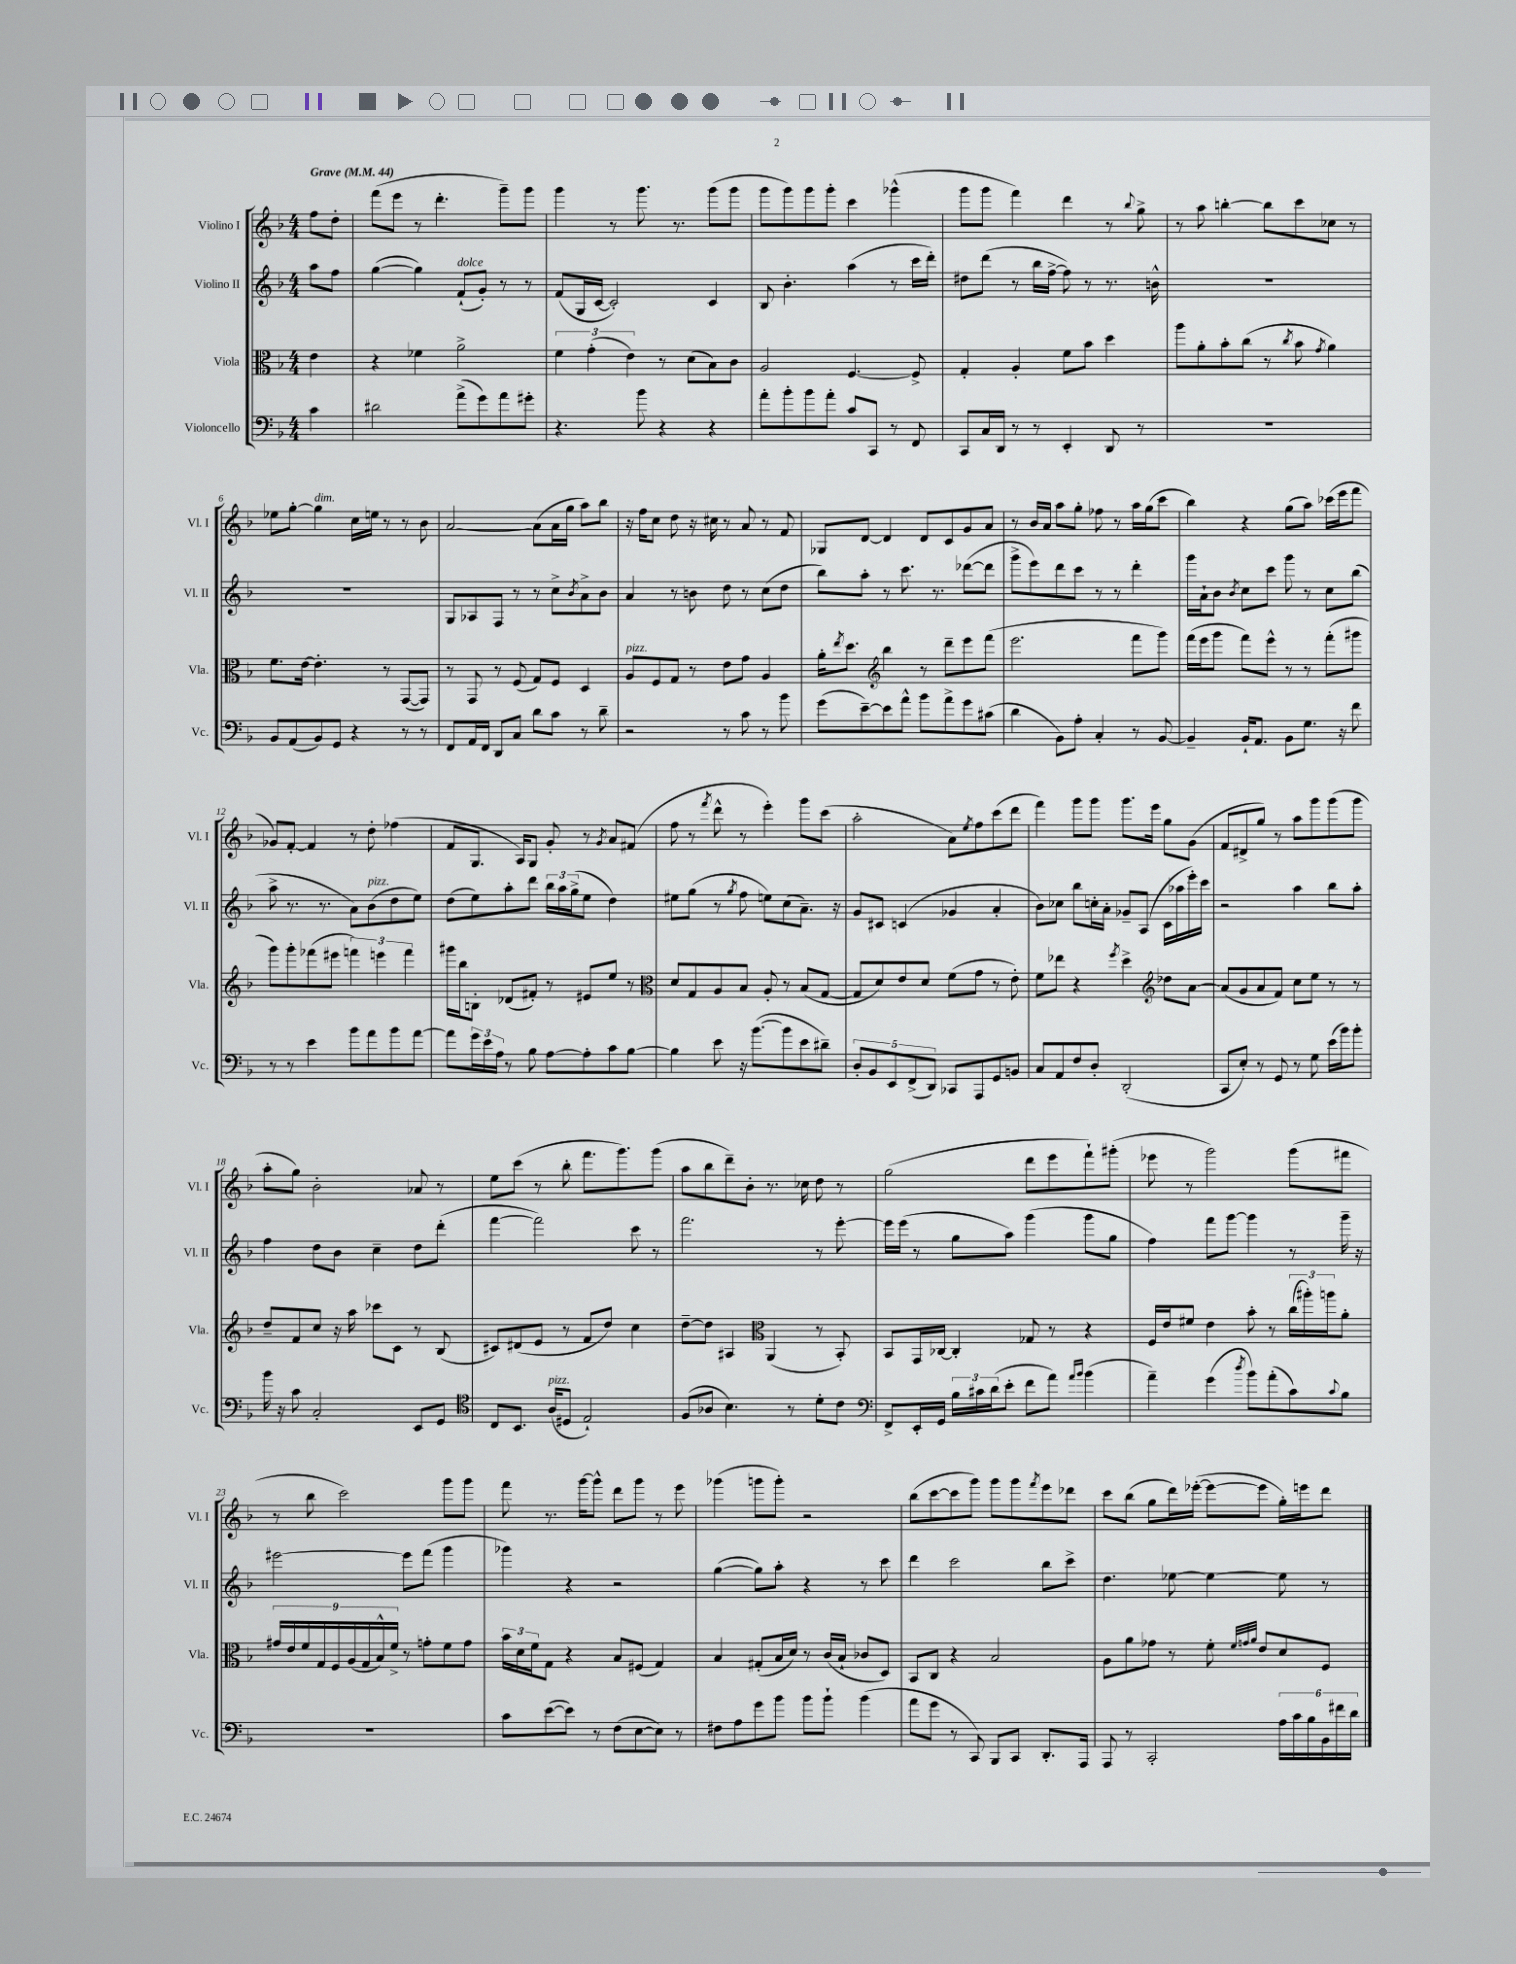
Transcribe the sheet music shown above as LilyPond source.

<<
\new StaffGroup <<
\new Staff = "s0" \with { instrumentName = "Violino I" shortInstrumentName = "Vl. I" } {
    \clef treble \key f \major \numericTimeSignature \time 4/4 \partial 4 \tempo "Grave" 4 = 44
    f''8 d''8-. |
    f'''8( e'''8 r8 d'''4.-. g'''8--) g'''8 |
    g'''4 r8 g'''8. r8. g'''8( g'''8 |
    g'''8 g'''8) g'''8 g'''8-. c'''4 ges'''4-^( |
    g'''8 g'''8 f'''4) d'''4 r8 \appoggiatura { bes''8 } g''8-> |
    r8 a''8 b''4~-. b''8 c'''8 ces''8 r8 |
    ees''8 g''8~-. g''4^\markup { \italic "dim." } c''16 e''16 r8 r8 bes'8 |
    a'2~ a'8( a'16 g''16 a''8) bes''8 |
    r16 f''16 c''8 d''8 r16 cis''16 r8 a'8 r8 f'8 |
    ges8 d'8~ d'4 d'8 c'8 g'8 a'8 |
    r8 bes'16 a'16 a''8 g''8-. fes''8 r8 a''16 g''16( c'''8 |
    bes''4) r4 g''8( a''8) ces'''16( e'''16 f'''8 |
    ges'8) f'8~-. f'4 r8 d''8-. fes''4( |
    f'8 g8. a16) g8 g'8-. r8 \acciaccatura { g'8 } a'8 fis'8( |
    f''8 r8 \acciaccatura { f'''8 } d'''8-^ r8 e'''4-.) g'''8 c'''8( |
    a''2-. a'8) \acciaccatura { e''8 } f''8 c'''8( d'''8 |
    f'''4) g'''8 g'''8 g'''8. e'''16 g''8 g'8( |
    f'8 dis'8-> g''8) r8 a''8 g'''8 g'''8( g'''8 |
    a''8-. g''8) bes'2-. aes'8 r8 |
    e''8 c'''8( r8 bes''8-. f'''8. g'''8.) g'''8( |
    a''8 bes''8 d'''8--) bes'8-. r8. ces''16 d''8 r8 |
    g''2( d'''8 e'''8 f'''8-!) gis'''8-.( |
    ees'''8 r8 g'''2) g'''8( fis'''8 |
    r8 bes''8 c'''2) g'''8 g'''8 |
    f'''8 r8. g'''16~ g'''8-^ d'''8 g'''8 r8 e'''8 |
    ges'''4( g'''8 g'''8-.) r2 |
    bes''8( c'''8~ c'''8 g'''8) g'''8 g'''8 \acciaccatura { f'''8 } e'''8 des'''8 |
    c'''8 bes''8( g''8 d'''16) ees'''16~-.( ees'''8~ ees'''8 g''16-.) e'''16 d'''8 \bar "|." |
}
\new Staff = "s1" \with { instrumentName = "Violino II" shortInstrumentName = "Vl. II" } {
    \clef treble \key f \major \numericTimeSignature \time 4/4 \partial 4
    a''8 f''8 |
    g''4~( g''4) f'8-!^\markup { \italic "dolce" }( g'8-.) r8 r8 |
    f'8( g16 c'16~ c'2-.) c'4 |
    bes8 bes'4.-. a''4( r8 c'''16 d'''16-.) |
    dis''8 d'''8( r8 bes''16 f''16~-> f''8) r8 r8. b'16-^ |
    R1 |
    R1 |
    g8 aes8 f8 r8 r8 c''8-> \acciaccatura { bes'8 } a'8-> bes'8 |
    a'4 r8 b'8 d''8 r8 c''8( d''8 |
    bes''8) a''8-. r8 c'''8. r8. des'''8~( des'''8 |
    g'''8-> e'''8) d'''8 c'''8 r8 r8 d'''4-. |
    g'''16 a'16-! bes'8 \acciaccatura { bes'8 } c''8 c'''8 g'''8 r8 c''8 bes''8( |
    a''8-> r8. r8. a'8) bes'8^\markup { \italic "pizz." }( d''8 e''8) |
    d''8( e''8) a''8-. d'''8 \tuplet 3/2 { bes''16 a''16 g''16->( } e''8 d''4) |
    eis''8 g''8( r8 \acciaccatura { g''8 } f''8 e''8) c''8( a'8.--) r16 |
    g'8 cis'8 c'4( ges'4 a'4-. |
    bes'8) ces''8 bes''8 c''16-. a'16-. ges'8-- a8( c'16 aes''16 e'''16-.) c'''16 |
    r2 a''4 bes''8 a''8-. |
    f''4 d''8 bes'8 c''4-- d''8 d'''8-.( |
    f'''4~ f'''2) c'''8 r8 |
    f'''2. r8 e'''8~-. |
    e'''16 e'''16( r8 g''8 a''8) g'''4( g'''8 g''8 |
    f''4) f'''8 g'''8~ g'''4 r8 g'''16-- r16 |
    eis'''2~ eis'''8 f'''8( g'''4 |
    ges'''4) r4 r2 |
    g''4~( g''8) a''8-. r4 r8 c'''8 |
    d'''4 c'''2 bes''8 c'''8-> |
    d''4. ees''8~ ees''4~ ees''8 r8 \bar "|." |
}
\new Staff = "s2" \with { instrumentName = "Viola" shortInstrumentName = "Vla." } {
    \clef alto \key f \major \numericTimeSignature \time 4/4 \partial 4
    e'4 |
    r4 fes'4 a'2-> |
    \tuplet 3/2 { f'4 g'4-.( e'4) } r8 d'8( bes8) c'8 |
    a2 f4.~ f8-> |
    g4-. a4-. f'8 bes'8 d''4 |
    a''8 a'8-. bes'8-. c''8( r8 \acciaccatura { c''8 } bes'8 \acciaccatura { g'8 } a'4) |
    f'8. e'16~ e'4.-. r8 g,8~( g,8) |
    r8 g,8 r8 f8( g8) f8 d4 |
    a8^\markup { \italic "pizz." } f8 g8 r8 e'8 g'8 a4 |
    a'16-. \acciaccatura { e''8 } d''8. \clef treble bes''4 r8 d'''8-- e'''8 f'''8( |
    e'''2. f'''8 g'''8) |
    f'''16( e'''16 g'''8 f'''8) e'''8-^ r8 r8 f'''8-.( gis'''8 |
    g'''8) g'''8-. fes'''8( eis'''8 \tuplet 3/2 { f'''4) e'''4 f'''4 } |
    gis'''16 bes''16 b8-. des'8( fis'8-.) r8 eis'8 e''8 r8 |
    \clef alto d'8 g8 a8 bes8 a8-. r8 bes8( g8~ |
    g8 d'8) e'8 d'8 f'8( g'8 r8 e'8-.) |
    f'8 ees''8 r4 \acciaccatura { f''8 } d''4-> \clef treble des''8 a'8~ |
    a'8( g'8 a'8 f'8) c''8 e''8 r8 r8 |
    d''8-- f'8 c''8 r16 a''16 ces'''8 c'8 r8 bes8( |
    cis'8) dis'8( e'8 r8 f'8 d''8) c''4 |
    d''8~-- d''8 ais4 \clef alto a,4( r8 bes,8-.) |
    bes,8 g,16 ces16~ ces4-. ges8 r8 r4 |
    f16 e'16 fis'8 e'4 bes'8-. r8 \tuplet 3/2 { c''16( ais''16-.) a''16 } a'8-. |
    \tuplet 9/8 { gis'16 e'16 f'16 g16 f16 a16( g16 bes16-^) f'16-> } r8 g'8-. f'8 g'8 |
    \tuplet 3/2 { bes'16 d'16 f'16 } g8 r4 bes8 fis8( g4) |
    bes4 gis8-.( bes16 d'16) r8 c'16( bes16-! ces'8 d8) |
    bes,8 c8 r4 bes2 |
    a8 a'8 ges'8 r8 f'8-. \grace { f'32 g'32 a'32 } e'8 d'8 f8 \bar "|." |
}
\new Staff = "s3" \with { instrumentName = "Violoncello" shortInstrumentName = "Vc." } {
    \clef bass \key f \major \numericTimeSignature \time 4/4 \partial 4
    c'4 |
    dis'2 a'8->( g'8) a'8 gis'8-. |
    r4. bes'8 r4 r4 |
    a'8-. bes'8-. bes'8 a'8-. c'8 c,8 r8 f,8 |
    c,8 c16 d,16 r8 r8 e,4-. d,8 r8 |
    R1 |
    bes,8 a,8( bes,8) g,8 r4 r8 r8 |
    f,8 a,16 f,16 d,8 c8 d'8 c'8 r8 d'8-- |
    r2 r8 c'8 r8 bes'8 |
    g'8( e'8~--) e'8 a'8-^ bes'8 a'8-> g'8 cis'8( |
    d'4 bes,8) a8-. c4-. r8 bes,8~ |
    bes,4-- bes,16-! a,8. bes,8 g8. r16 f'8 |
    r8 r8 e'4 bes'8 a'8 bes'8 a'8~ |
    a'8 \tuplet 3/2 { g'16 e'16 a16 } r8 bes8 a8~ a8-. c'8 bes8~ |
    bes4 e'8 r16 bes'8.~( bes'8 e'8 dis'8--) |
    \tuplet 5/4 { d8-. bes,8 e,8 f,8->( d,8) } ces,8 a,,8 g,8 b,8 |
    c8 a,8 f8 d8-. d,2-.( |
    c,8 e8-.) r8 g,8 r8 g8 e'16( bes'16) bes'8-. |
    bes'16 r16 c'8 c2-. e,8 g,8 |
    \clef tenor c8 bes,8. a16^\markup { \italic "pizz." }( dis8 e2-!) |
    f8( aes8 bes4.) r8 d'8-. c'8 |
    \clef bass f,8-> e,16-. g,16 \tuplet 3/2 { bes16 cis'16 d'16( } e'8-. f'8 a'8) \grace { a'16 bes'16 } bes'4( |
    a'4--) g'4( \acciaccatura { d''8 } bes'8) a'8-.( c'8) \appoggiatura { c'8 } bes8 |
    R1 |
    c'8 e'8~( e'8) r8 f8( e8~ e8) r8 |
    fis8 a8 g'8 bes'8 bes'8 bes'8-! bes'4( |
    a'8 g'8 r8 c,8) bes,,8 c,8 d,8.-. a,,16 |
    a,,8 r8 c,2-. \tuplet 6/4 { a16 c'16 bes16 bes,16 fis'16 d'16 } \bar "|." |
}
>>
>>
